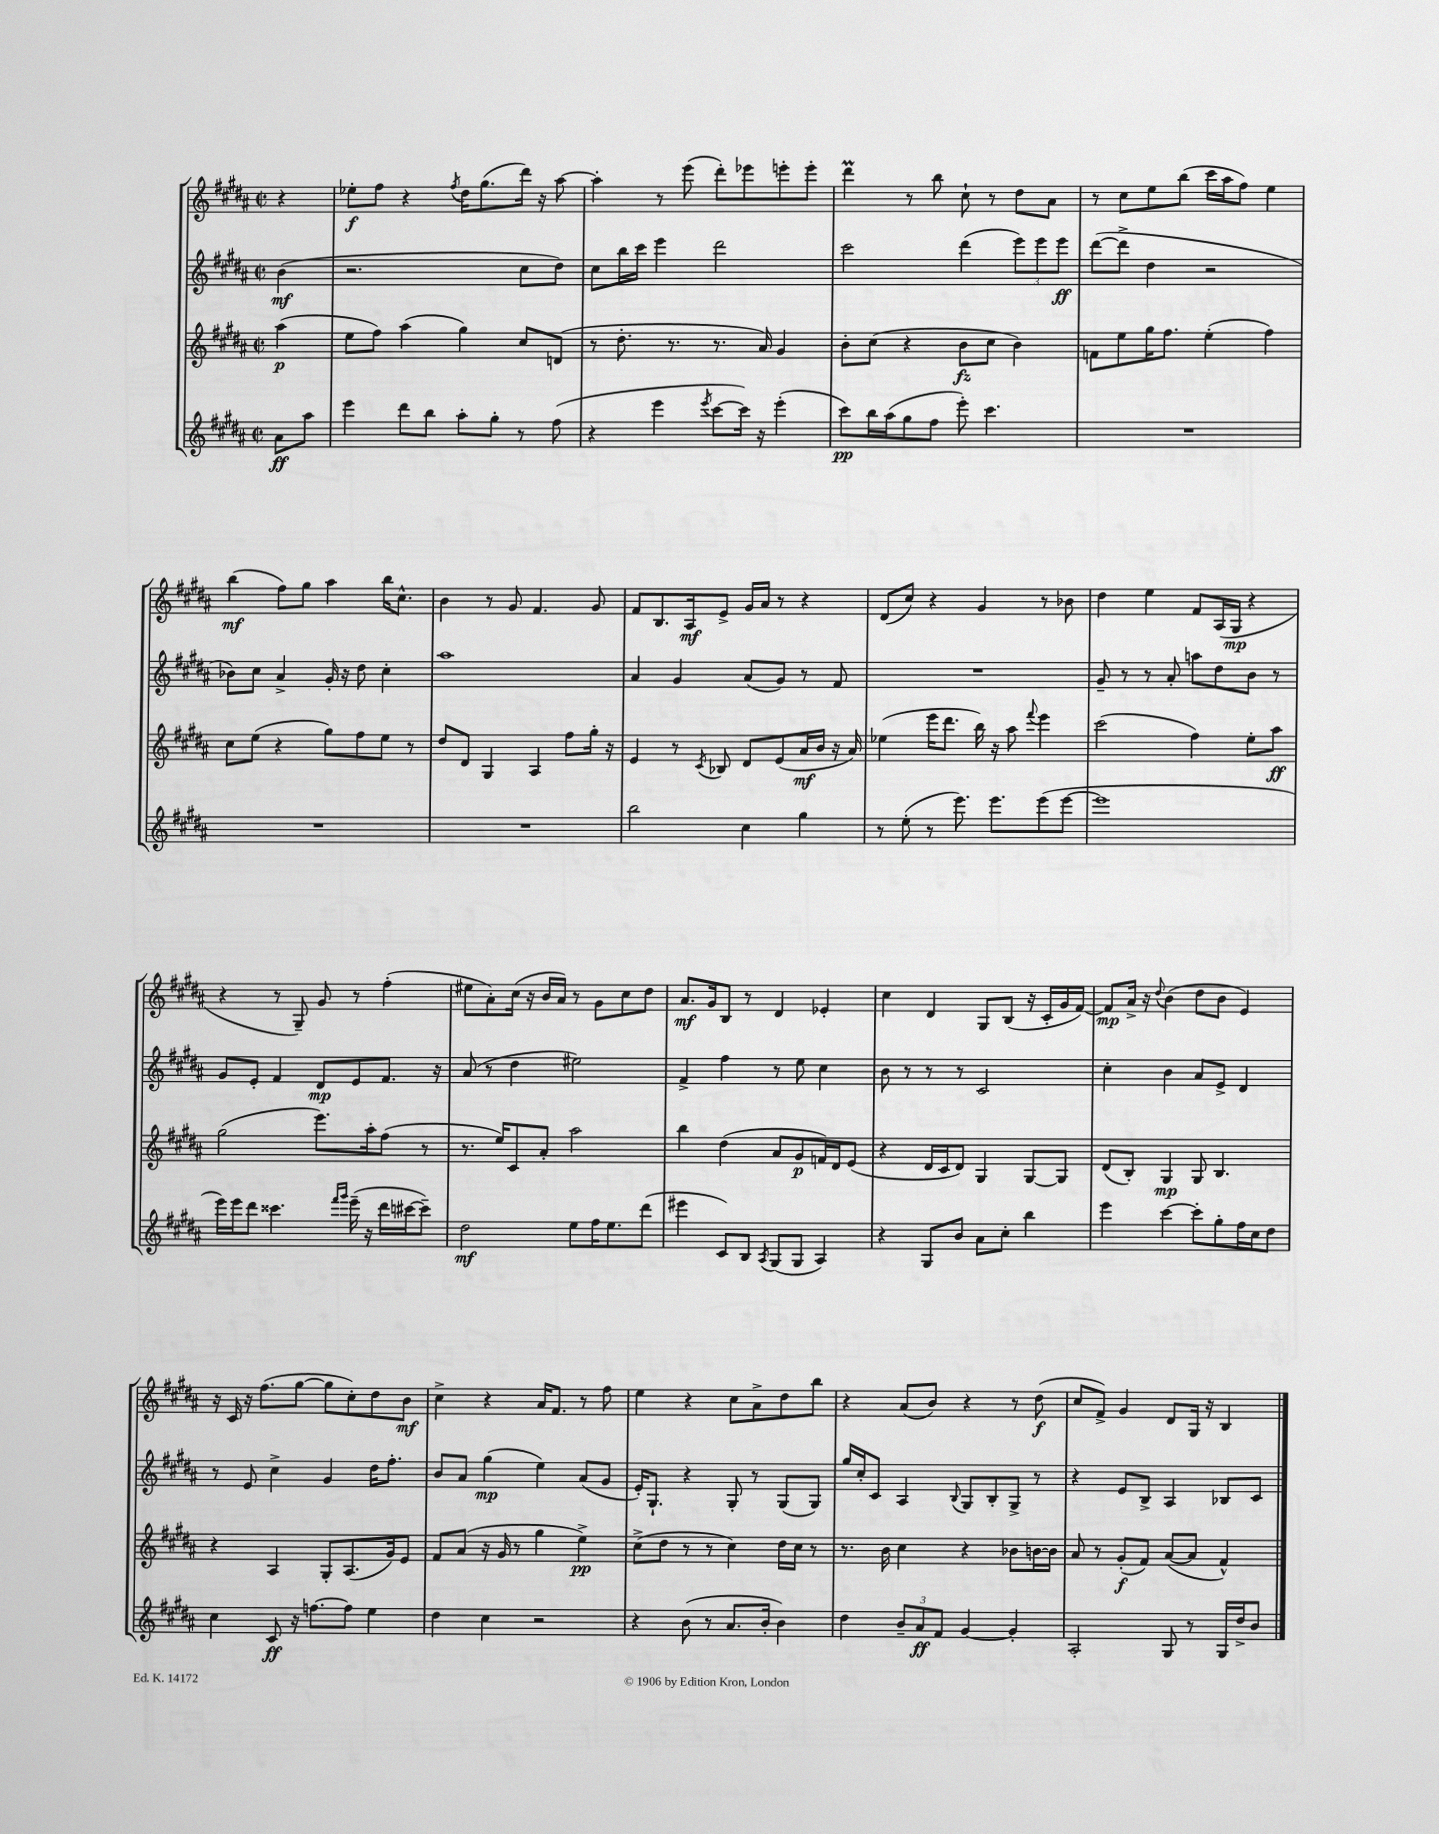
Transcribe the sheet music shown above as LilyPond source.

<<
\new StaffGroup <<
\new Staff = "s0" {
    \clef treble \key b \major \defaultTimeSignature \time 2/2 \partial 4
    r4 |
    ees''8-.\f fis''8 r4 \acciaccatura { fis''8 } dis''16 gis''8.( dis'''16) r16 ais''8~ |
    ais''4-. r8 e'''8( dis'''8-.) ees'''8 e'''8-. e'''8-. |
    dis'''4\prall r8 b''8 cis''8-! r8 dis''8 ais'8 |
    r8 cis''8 e''8 b''8( cis'''16 ais''16 fis''8) e''4 |
    b''4\mf( fis''8) gis''8 ais''4 b''16 cis''8.-^ |
    b'4 r8 gis'8 fis'4. gis'8 |
    fis'8 b8. ais16\mf e'8-> gis'16 ais'16 r8 r4 |
    dis'8( cis''8) r4 gis'4 r8 bes'8 |
    dis''4 e''4 fis'8 ais16( gis16\mp r4 |
    r4 r8 gis8--) gis'8 r8 fis''4-.( |
    eis''8 ais'8-.) cis''16( r16 b'16 ais'16) r8 gis'8 cis''8 dis''8 |
    ais'8.\mf gis'16 b8 r8 dis'4 ees'4-. |
    cis''4 dis'4 gis8 b8( r16 cis'16-. gis'16 fis'16~) |
    fis'8\mp ais'16-> r16 \appoggiatura { dis''8 } b'4( dis''8 b'8 e'4) |
    r16 cis'16 r16 fis''8.( gis''8~ gis''8 cis''8-.) dis''8 b'8\mf |
    cis''4-> r4 ais'16 fis'8. r8 fis''8 |
    e''4 r4 cis''8 ais'8-> dis''8 b''8 |
    r4 ais'8( b'8) r4 r8 dis''8\f( |
    cis''8 fis'8->) gis'4 dis'8 gis16 r16 b4 \bar "|." |
}
\new Staff = "s1" {
    \clef treble \key b \major \defaultTimeSignature \time 2/2 \partial 4
    b'4\mf( |
    r2. cis''8 dis''8) |
    cis''8 b''16 cis'''16 e'''4 dis'''2 |
    cis'''2 dis'''4( \tuplet 3/2 { e'''8) e'''8 e'''8\ff } |
    dis'''8~( dis'''8-> dis''4 r2 |
    bes'8) cis''8 ais'4-> gis'16-. r16 dis''8 cis''4-. |
    ais''1 |
    ais'4 gis'4 ais'8( gis'8) r8 fis'8 |
    R1 |
    gis'8-- r8 r8 ais'8-. a''8 dis''8 b'8 r8 |
    gis'8 e'8-. fis'4 dis'8\mp e'8 fis'8. r16 |
    ais'8( r8 dis''4 eis''2) |
    fis'4-> fis''4 r8 e''8 cis''4 |
    b'8 r8 r8 r8 cis'2 |
    cis''4-. b'4 ais'8 e'8-> dis'4 |
    r8 e'8 cis''4-> gis'4 dis''16 fis''8.-. |
    b'8 ais'8 gis''4\mp( e''4) ais'8( gis'8 |
    e'16-.) gis8.-! r4 gis8-. r8 gis8( gis8) |
    gis''16 cis''16-. cis'8 ais4 \appoggiatura { b8 } gis8 b8-. gis8-> r8 |
    r4 e'8 b8-> ais4 bes8 cis'8 \bar "|." |
}
\new Staff = "s2" {
    \clef treble \key b \major \defaultTimeSignature \time 2/2 \partial 4
    ais''4\p( |
    e''8 fis''8) ais''4( gis''4) cis''8 d'8( |
    r8 dis''8.-. r8. r8. ais'16) gis'4 |
    b'8-. cis''8( r4 b'8\fz cis''8 b'4) |
    f'8 e''8 gis''16 fis''8. e''4-.( fis''4) |
    cis''8 e''8( r4 gis''8) fis''8 e''8 r8 |
    dis''8 dis'8 gis4 ais4 fis''8 gis''16-. r16 |
    e'4 r8 \acciaccatura { cis'8 } bes8 dis'8 e'8( ais'16\mf b'16 r16 ais'16) |
    ees''4( e'''16 dis'''8. b''16) r16 ais''8 \appoggiatura { fis'''8 } e'''4 |
    cis'''2( fis''4) e''8-. ais''8\ff |
    gis''2( e'''8.) ais''16-. fis''8( r8 |
    r8. e''16) cis'8 ais'8-. ais''2 |
    b''4 dis''4( ais'8 gis'8\p f'16) dis'16 e'8( |
    r4 dis'16 cis'16 dis'8) gis4 gis8~ gis8 |
    dis'8( b8-.) gis4\mp gis8 b4. |
    r4 ais4 gis8-. ais8.( gis'16) e'8 |
    fis'8 ais'8( r16 gis'16 r8 gis''4 e''4->\pp) |
    cis''8->( dis''8 r8 r8 cis''4) dis''16 cis''16 r8 |
    r8. b'16 cis''4 r4 bes'8 b'16~ b'16 |
    ais'8 r8 gis'8-.\f( fis'8) ais'8~( ais'8 fis'4-^) \bar "|." |
}
\new Staff = "s3" {
    \clef treble \key b \major \defaultTimeSignature \time 2/2 \partial 4
    ais'8\ff ais''8 |
    e'''4 dis'''8 b''8 ais''8-. gis''8-. r8 fis''8( |
    r4 e'''4 \acciaccatura { e'''8 } cis'''8~ cis'''16) r16 e'''4-.( |
    cis'''8\pp) b''16 ais''16( gis''8 fis''8 e'''8-.) cis'''4. |
    R1 |
    R1 |
    R1 |
    b''2 cis''4 gis''4 |
    r8 e''8-.( r8 e'''8.) e'''8. e'''8( e'''8~ |
    e'''1 |
    e'''16) e'''16 dis'''8 cisis'''4. \grace { fis'''16 gis'''16 } e'''16--( r16 dis'''16 cis'''16~ cis'''8--) |
    dis''2\mf e''8 fis''16 e''8. dis'''8( |
    eis'''4 cis'8) b8 \acciaccatura { ais8 } gis8( gis8 ais4) |
    r4 gis8 b'8 ais'8 cis''8-. b''4 |
    e'''4 cis'''4~ cis'''8-. gis''8-. fis''16 cis''16 dis''8 |
    cis''4 cis'8\ff r16 f''8.~ f''8 e''4 |
    dis''4 cis''4 r2 |
    r4 b'8( r8 ais'8. b'16-. b'4) |
    dis''4 \tuplet 3/2 { b'8-- ais'8\ff fis'8 } gis'4~ gis'4-. |
    ais2-. gis8 r8 gis16 dis''16-> b'8 \bar "|." |
}
>>
>>
\layout { \context { \Score \remove "Bar_number_engraver" } }
